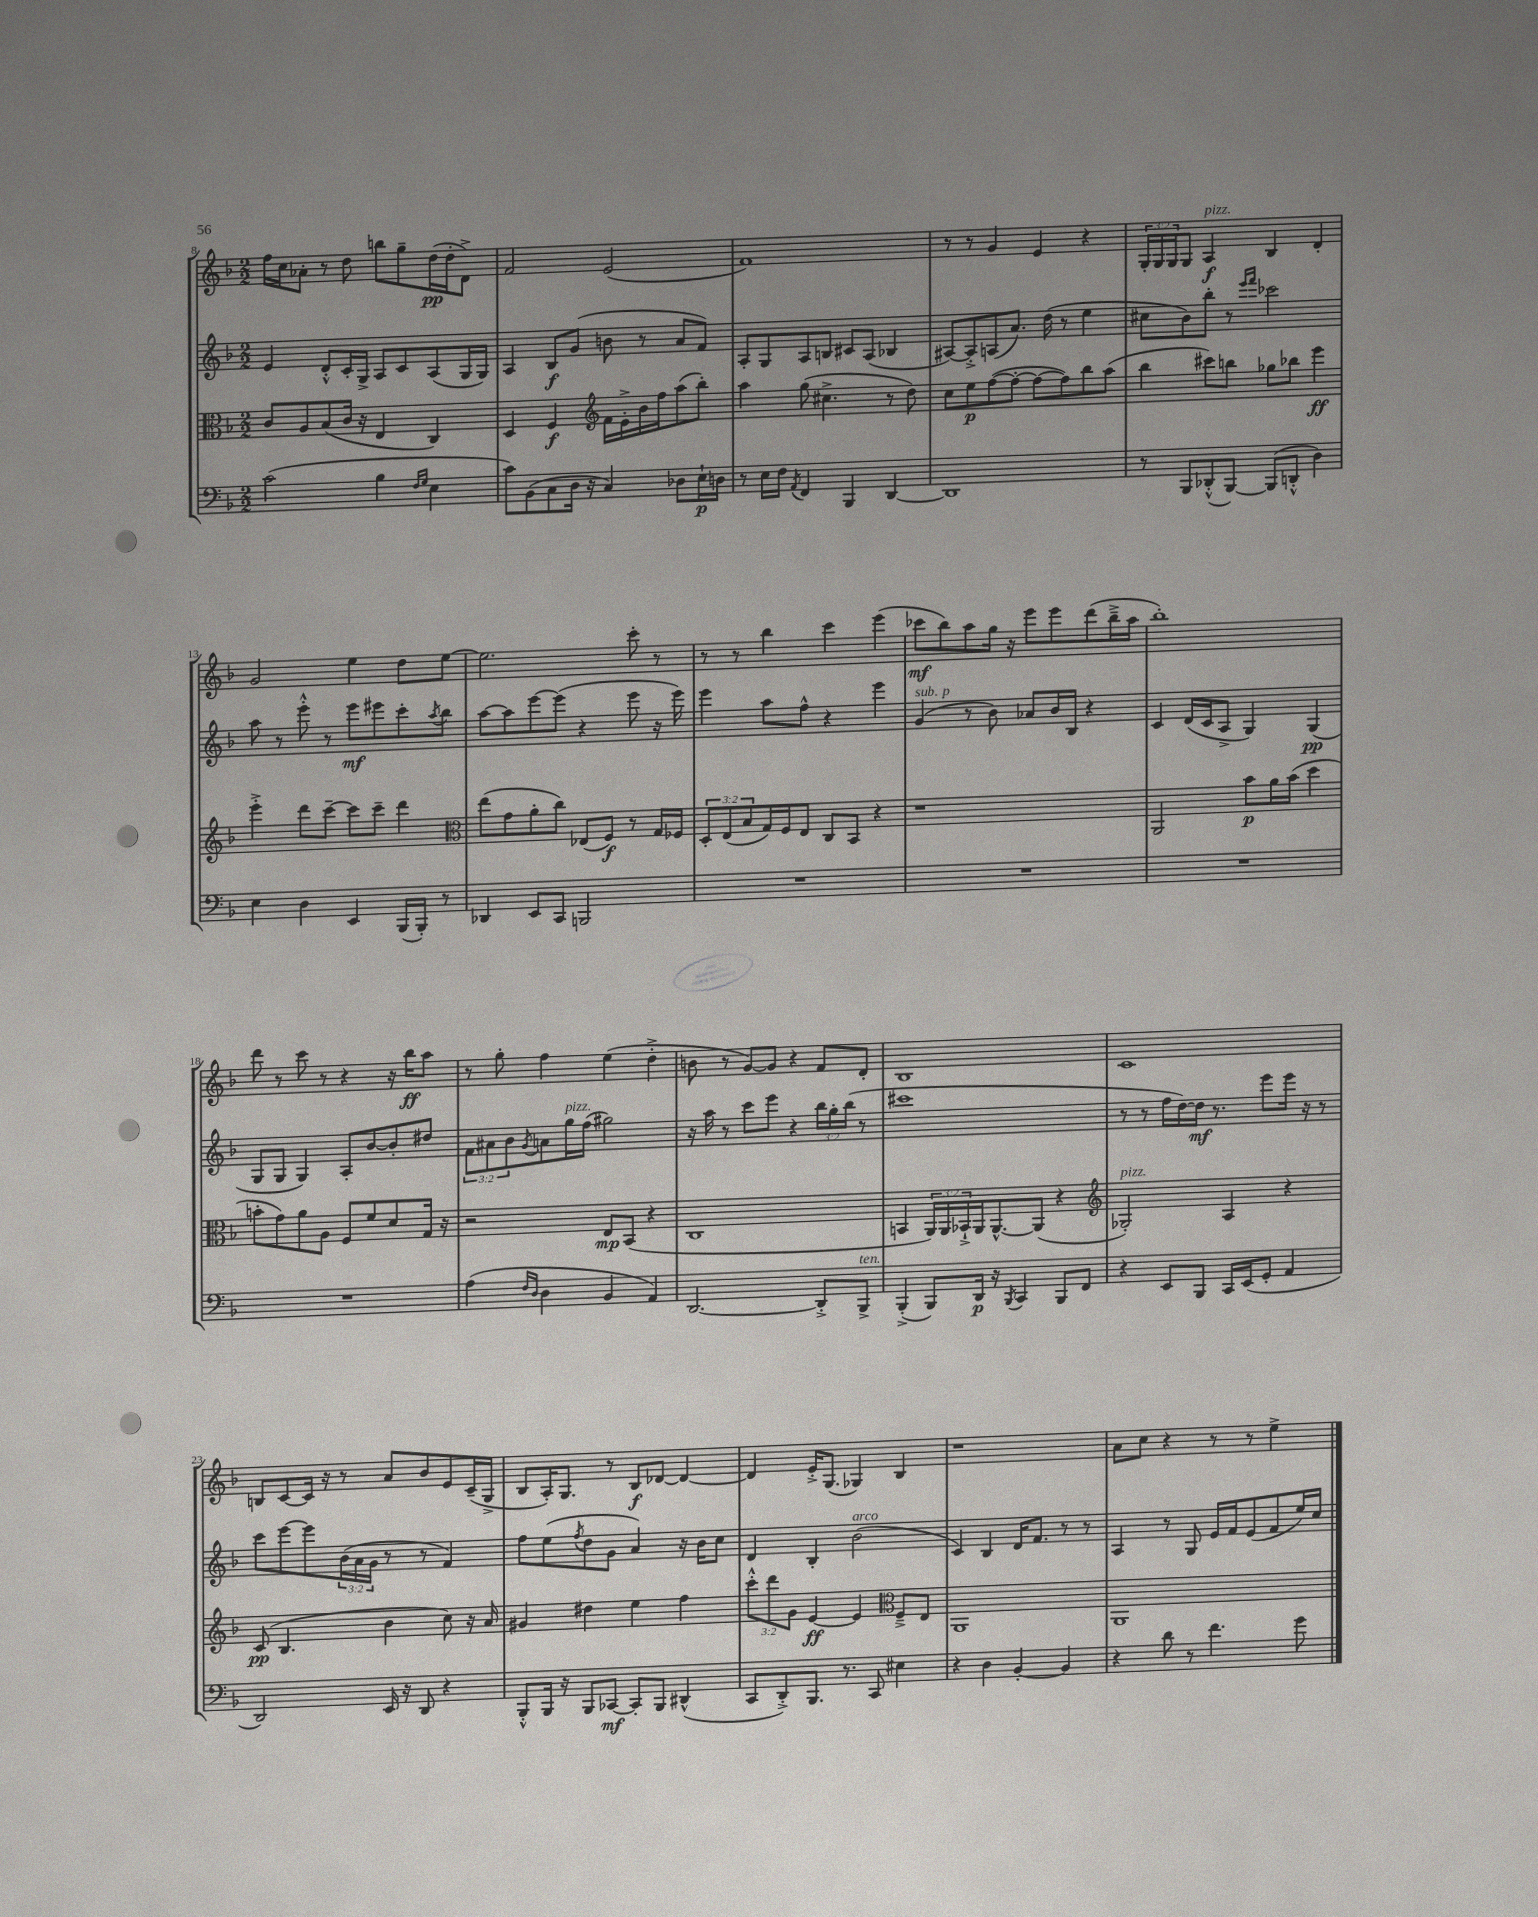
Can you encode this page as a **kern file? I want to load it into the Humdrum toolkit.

**kern	**dynam	**kern	**dynam	**kern	**dynam	**kern	**dynam
*part4	*part4	*part3	*part3	*part2	*part2	*part1	*part1
*staff4	*staff4	*staff3	*staff3	*staff2	*staff2	*staff1	*staff1
*clefF4	*	*clefC3	*	*clefG2	*	*clefG2	*
*k[b-]	*	*k[b-]	*	*k[b-]	*	*k[b-]	*
*M2/2	*	*M2/2	*	*M2/2	*	*M2/2	*
=8	=8	=8	=8	=8	=8	=8	=8
(2c\	.	8c/L	.	4e/	.	16ff\LL	.
.	.	.	.	.	.	16cc\J	.
.	.	8A/	.	.	.	8a-X'\J	.
.	.	(8B-/	.	8d'^^/L	.	8r	.
.	.	16c/Jk	.	16c'/L	.	8dd\	.
.	.	16r	.	16G^/JJ	.	.	.
4B-\	.	4E/	.	8A/L	.	8bbn\L	.
.	.	.	.	8c/	.	8gg~\	.
16qqF/LL	.	.	.	.	.	.	.
16qqG/JJ	.	.	.	.	.	.	.
4E\	.	4C/)	.	(8A/	.	(16dd\L	pp
.	.	.	.	.	.	16dd'\J	.
.	.	.	.	16G/L	.	8d^\J)	.
.	.	.	.	16G/JJ)	.	.	.
=9	=9	=9	=9	=9	=9	=9	=9
8c\L)	.	4D/	.	4A/	.	2f/	.
(8BB-\	.	.	.	.	.	.	.
8C\	.	4F/	f	8B-/L	f	.	.
16D\Jk	.	.	.	(8g/J	.	.	.
16r	.	.	.	.	.	.	.
*	*	*clefG2	*	*	*	*	*
4C/)	.	16f\LL	.	8bn\	.	(2e/	.
.	.	16e'^\	.	.	.	.	.
.	.	16b-\	.	8r	.	.	.
.	.	16ff\J	.	.	.	.	.
8D-X\L	.	(8aa\	.	8a/L	.	.	.
16E`\L	p	8bb-'\J)	.	8f/J)	.	.	.
16Dn\JJ	.	.	.	.	.	.	.
=10	=10	=10	=10	=10	=10	=10	=10
8r	.	4aa\	.	8A'/L	.	1f)	.
16E\LL	.	.	.	8G/	.	.	.
16F\JJ	.	.	.	.	.	.	.
8qAA/	.	.	.	.	.	.	.
4FF/	.	(8gg\	.	8A/	.	.	.
.	.	4.cc#X^\	.	8Bn/J	.	.	.
4BBB-/	.	.	.	8c#X/L	.	.	.
.	.	.	.	(8A/J	.	.	.
[4DD/	.	8r	.	4B-X/	.	.	.
.	.	8dd\)	.	.	.	.	.
=11	=11	=11	=11	=11	=11	=11	=11
1DD]	.	8cc\L	.	[8A#X/L)	.	8r	.
.	.	8ee\	p	8A#'^/]	.	8r	.
.	.	([8ff\	.	(8An/	.	4g/	.
.	.	8ff'\J_	.	8.a/J)	.	.	.
.	.	8ff\L_	.	.	.	4e/	.
.	.	.	.	(16dd\	.	.	.
.	.	8ff\])	.	8r	.	.	.
.	.	8bb-\	.	4ee\	.	4r	.
.	.	(8aa\J	.	.	.	.	.
=12	=12	=12	=12	=12	=12	=12	=12
8r	.	4bb-\	.	8cc#X\L	.	24G'/LL	.
.	.	.	.	.	.	24G/	.
.	.	.	.	.	.	24G/J	.
8BBB-/L	.	.	.	8b-\)	.	8G/J	.
!	!	!	!	!	!	!LO:TX:a:i:t=pizz.	!
(8DD-X'^^/	.	8ccc#X\L)	.	8bb-'\J	.	4A/	f
[8BBB-/J)	.	8bbn\J	.	8r	.	.	.
.	.	.	.	16qqeee/LL	.	.	.
.	.	.	.	16qqfff/JJ	.	.	.
(8BBB-/L]	.	8gg-X\L	.	2ccc-X\	.	4B-/	.
8DDn'^^/J	.	8bb-X\J	.	.	.	.	.
4D\)	.	4eee\	ff	.	.	4d'/	.
!!LO:LB:g=z
=13	=13	=13	=13	=13	=13	=13	=13
4E\	.	4eee'^\	.	8aa\	.	2g/	.
.	.	.	.	8r	.	.	.
4D\	.	8ddd\L	.	8eee'^^\	.	.	.
.	.	[8ccc~\J	.	8r	.	.	.
4EE/	.	8ccc\L]	.	8eee\L	mf	4ee\	.
.	.	8ccc~\J	.	8eee#X\	.	.	.
(16BBB-/LL	.	4ddd\	.	8ccc'\	.	8dd\L	.
16BBB-'/JJ)	.	.	.	.	.	.	.
.	.	.	.	8qaa/	.	.	.
8r	.	.	.	8bb-\J	.	[8ee\J	.
=14	=14	=14	=14	=14	=14	=14	=14
*	*	*clefC3	*	*	*	*	*
4DD-X/	.	(8ee\L	.	[8aa\L	.	2.ee\]	.
.	.	8g\	.	8aa\]	.	.	.
8EE/L	.	8a'\	.	[8eee\	.	.	.
8CC/J	.	8cc\J)	.	(8eee\J]	.	.	.
2BBBn/	.	(8E-X/L	.	4r	.	.	.
.	.	8F/J)	f	.	.	.	.
.	.	8r	.	8eee\	.	8ccc'\	.
.	.	16G/LL	.	16r	.	8r	.
.	.	16F-X/JJ	.	16eee\)	.	.	.
=15	=15	=15	=15	=15	=15	=15	=15
1r	.	12D'/L	.	4eee\	.	8r	.
.	.	(12E/	.	.	.	.	.
.	.	.	.	.	.	8r	.
.	.	12B-/	.	.	.	.	.
.	.	16G/L)	.	8aa\L	.	4bb-\	.
.	.	16F/J	.	.	.	.	.
.	.	8E/J	.	8ff^^\J	.	.	.
.	.	8C/L	.	4r	.	4ccc\	.
.	.	8BB-/J	.	.	.	.	.
.	.	4r	.	4eee\	.	(4eee\	.
=16	=16	=16	=16	=16	=16	=16	=16
!	!	!	!	!LO:TX:a:i:t=sub. p	!	!	!
1r	.	1r	.	(4g/	.	8ccc-X\L	mf
.	.	.	.	.	.	8bb-\)	.
.	.	.	.	8r	.	8aa\	.
.	.	.	.	8b-\)	.	16gg\Jk	.
.	.	.	.	.	.	16r	.
.	.	.	.	8a-X/L	.	8eee\L	.
.	.	.	.	16b-/L	.	8eee\	.
.	.	.	.	16B-/JJ	.	.	.
.	.	.	.	4r	.	(8ddd\	.
.	.	.	.	.	.	16bb-~^\L	.
.	.	.	.	.	.	16aa\JJ	.
=17	=17	=17	=17	=17	=17	=17	=17
1r	.	2AA/	.	4c/	.	1bb-')	.
.	.	.	.	(16d/LL	.	.	.
.	.	.	.	16c/J	.	.	.
.	.	.	.	8A^/J	.	.	.
.	.	8b-\L	p	4G/)	.	.	.
.	.	16a\L	.	.	.	.	.
.	.	(16b-\JJ	.	.	.	.	.
.	.	4dd\	.	(4G/	pp	.	.
!!LO:LB:g=z
=18	=18	=18	=18	=18	=18	=18	=18
1r	.	8bn'\L	.	8G/L	.	8ddd\	.
.	.	8g\)	.	8G/J	.	8r	.
.	.	8a\	.	4G/)	.	8ccc\	.
.	.	8A\J	.	.	.	8r	.
.	.	8F/L	.	8A'/L	.	4r	.
.	.	8f/	.	[8b-/	.	.	.
.	.	8d/	.	8b-'/]	.	16r	.
.	.	.	.	.	.	16bb-\KL	ff
.	.	16G/Jk	.	8dd#X/J	.	8aa\J	.
.	.	16r	.	.	.	.	.
=19	=19	=19	=19	=19	=19	=19	=19
(4A\	.	2r	.	12f\L	.	8r	.
.	.	.	.	12a#X\	.	.	.
.	.	.	.	.	.	8gg'\	.
.	.	.	.	12b-\	.	.	.
16qqF/LL	.	.	.	.	.	.	.
16qqD/JJ	.	.	.	8qg/	.	.	.
4D\	.	.	.	8an\	.	4ff\	.
!	!	!	!	!LO:TX:a:i:t=pizz.	!	!	!
.	.	.	.	16gg\L	.	.	.
.	.	.	.	(16ff\JJ	.	.	.
4BB-/	.	8E/L	mp	2gg#X\)	.	(4ee\	.
.	.	(8BB-/J	.	.	.	.	.
4AA/)	.	4r	.	.	.	4dd'^\	.
=20	=20	=20	=20	=20	=20	=20	=20
[2.DD/	.	1C	.	16r	.	8bn\	.
.	.	.	.	16aa\	.	.	.
.	.	.	.	8r	.	8r	.
.	.	.	.	8ccc\L	.	[8g/L)	.
.	.	.	.	8eee\J	.	8g/J]	.
.	.	.	.	4r	.	4r	.
8DD'^/L]	.	.	.	24bb-\LL	.	8f/L	.
.	.	.	.	24gg'\	.	.	.
.	.	.	.	(24bb-\JJ	.	.	.
!LO:TX:a:i:t=ten.	!	!	!	!	!	!	!
8BBB-^/J	.	.	.	8r	.	8d'/J	.
=21	=21	=21	=21	=21	=21	=21	=21
(4BBB-'^/	.	4BBn/	.	1ccc#X	.	1B-	.
8BBB-/L)	.	24AA/LL)	.	.	.	.	.
.	.	24AA/	.	.	.	.	.
.	.	24BB-X`^/	.	.	.	.	.
16DD/Jk	p	16AA/J	.	.	.	.	.
16r	.	[8.AA^^/	.	.	.	.	.
8qBBB-/	.	.	.	.	.	.	.
4CC/	.	.	.	.	.	.	.
.	.	(8AA/J]	.	.	.	.	.
8BBB-/L	.	4r	.	.	.	.	.
8FF/J	.	.	.	.	.	.	.
=22	=22	=22	=22	=22	=22	=22	=22
*	*	*clefG2	*	*	*	*	*
!	!	!LO:TX:a:i:t=pizz.	!	!	!	!	!
4r	.	2G-X'/)	.	8r	.	1c	.
.	.	.	.	8r	.	.	.
8EE/L	.	.	.	16ff\LL	.	.	.
.	.	.	.	[16dd\)	.	.	.
8BBB-/J	.	.	.	16dd\JJ]	mf	.	.
.	.	.	.	8.r	.	.	.
16CC/LL	.	4A/	.	.	.	.	.
(16EE/J	.	.	.	.	.	.	.
8GG'/J	.	.	.	8eee\L	.	.	.
4AA/	.	4r	.	16eee\Jk	.	.	.
.	.	.	.	16r	.	.	.
.	.	.	.	8r	.	.	.
!!LO:LB:g=z
=23	=23	=23	=23	=23	=23	=23	=23
2DD/)	.	(8c/	pp	8ccc\L	.	8Bn/L	.
.	.	4.B-/	.	[8eee\	.	[8c/	.
.	.	.	.	8eee\]	.	16c/Jk]	.
.	.	.	.	.	.	16r	.
.	.	.	.	(24b-\L	.	8r	.
.	.	.	.	24a\	.	.	.
.	.	.	.	24g\JJ	.	.	.
16EE/	.	4b-\	.	8r	.	8a/L	.
16r	.	.	.	.	.	.	.
8DD/	.	.	.	8r	.	8b-/	.
4r	.	8cc\)	.	4f/)	.	8e/	.
.	.	16r	.	.	.	(16c~/L	.
.	.	16a/	.	.	.	16G^/JJ	.
=24	=24	=24	=24	=24	=24	=24	=24
8BBB-'^^/L	.	4g#X/	.	8ff\L	.	8B-/L	.
16BBB-/Jk	.	.	.	(8ee\	.	16A'/K)	.
16r	.	.	.	.	.	8.G/J	.
.	.	.	.	8qff/	.	.	.
8BBB-/L	.	4dd#X\	.	8dd\	.	.	.
[8CC-X/J	mf	.	.	8g\J	.	8r	.
8CC-'/L]	.	4ee\	.	4a/)	.	8B-/L	f
8BBB-/J	.	.	.	.	.	[8d-X/J	.
(4DD#X^^/	.	4ff\	.	16r	.	4d-/_	.
.	.	.	.	16b-\KL	.	.	.
.	.	.	.	8cc\J	.	.	.
=25	=25	=25	=25	=25	=25	=25	=25
8CC/L	.	12ccc'^^\L	.	4d/	.	4d-/]	.
.	.	12ddd\	.	.	.	.	.
8DD'^/)	.	.	.	.	.	.	.
.	.	12g\J	.	.	.	.	.
8.BBB-/J	.	[4e/	ff	4B-'/	.	16e'^/KL	.
.	.	.	.	.	.	(8.G/J	.
8.r	.	.	.	.	.	.	.
!	!	!	!	!LO:TX:a:i:t=arco	!	!	!
.	.	4e/]	.	(2b-\	.	4G-X/)	.
8CC/	.	.	.	.	.	.	.
*	*	*clefC3	*	*	*	*	*
4E#X\	.	8F~^/L	.	.	.	4B-/	.
.	.	8E/J	.	.	.	.	.
=26	=26	=26	=26	=26	=26	=26	=26
4r	.	1AA	.	4c/)	.	1r	.
4D\	.	.	.	4B-/	.	.	.
[4BB-'/	.	.	.	16d/KL	.	.	.
.	.	.	.	8.f/J	.	.	.
4BB-/]	.	.	.	8r	.	.	.
.	.	.	.	8r	.	.	.
=27	=27	=27	=27	=27	=27	=27	=27
4r	.	1AA	.	4A/	.	8a\L	.
.	.	.	.	.	.	8cc\J	.
8d\	.	.	.	8r	.	4r	.
8r	.	.	.	8G/	.	.	.
4.f\	.	.	.	16e/LL	.	8r	.
.	.	.	.	16f/J	.	.	.
.	.	.	.	(8e/	.	8r	.
.	.	.	.	8f/	.	4ee^\	.
8g\	.	.	.	16ee/L)	.	.	.
.	.	.	.	16cc/JJ	.	.	.
==	==	==	==	==	==	==	==
*-	*-	*-	*-	*-	*-	*-	*-
